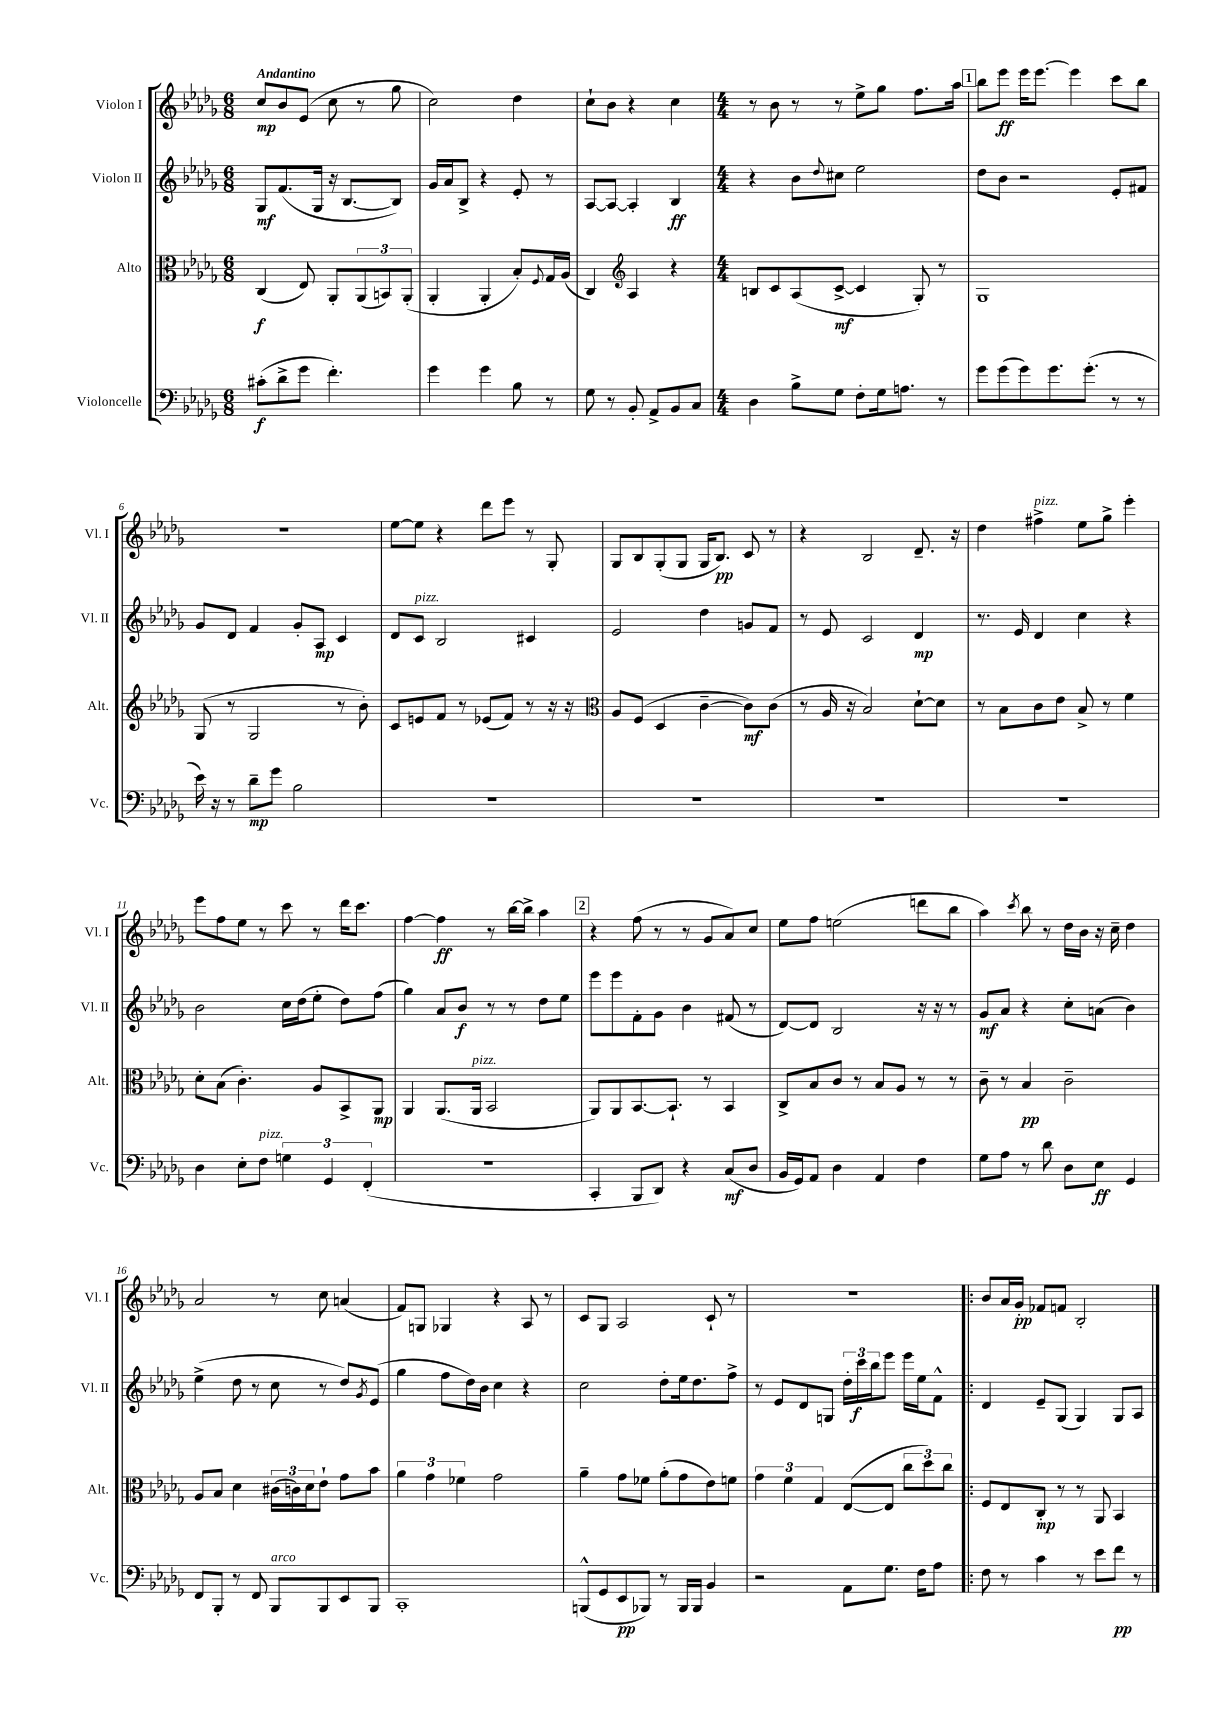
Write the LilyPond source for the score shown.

<<
\new StaffGroup <<
\new Staff = "s0" \with { instrumentName = "Violon I" shortInstrumentName = "Vl. I" } {
    \clef treble \key des \major \numericTimeSignature \time 6/8 \tempo "Andantino"
    c''8\mp bes'8 ees'8( c''8 r8 ges''8 |
    c''2) des''4 |
    c''8-! bes'8 r4 c''4 |
    \numericTimeSignature \time 4/4 r8 bes'8 r8 r8 ees''8-> ges''8 f''8. aes''16 |
    \mark \markup { \box "1" } bes''8 ees'''8\ff ees'''16 ees'''8.~ ees'''4 c'''8 bes''8 |
    R1 |
    ees''8~ ees''8 r4 des'''8 ees'''8 r8 ges8-. |
    ges8 bes8 ges8-.( ges8 ges16 bes8.\pp) c'8 r8 |
    r4 bes2 des'8.-- r16 |
    des''4 fis''4->^\markup { \italic "pizz." } ees''8 ges''8-> ees'''4-. |
    ees'''8 f''8 ees''8 r8 c'''8 r8 des'''16 c'''8. |
    f''4~ f''4\ff r8 bes''16~ bes''16-> aes''4 |
    \mark \markup { \box "2" } r4 f''8( r8 r8 ges'8 aes'8) c''8 |
    ees''8 f''8 e''2( d'''8 bes''8 |
    aes''4) \acciaccatura { c'''8 } bes''8 r8 des''16 bes'16 r16 c''16-- des''4 |
    aes'2 r8 c''8 a'4( |
    f'8) g8 ges4 r4 aes8 r8 |
    c'8 ges8 aes2 c'8-! r8 |
    r1 |
    \bar ".|:" bes'8 aes'16 ges'16-.\pp fes'8 f'8 bes2-. \bar "|." |
}
\new Staff = "s1" \with { instrumentName = "Violon II" shortInstrumentName = "Vl. II" } {
    \clef treble \key des \major \numericTimeSignature \time 6/8
    ges8\mf f'8.( ges16 r16 bes8.~ bes8) |
    ges'16 aes'16 bes8-> r4 ees'8-. r8 |
    aes8~ aes8~ aes4-. bes4\ff |
    \numericTimeSignature \time 4/4 r4 bes'8 \appoggiatura { des''8 } cis''8 ees''2 |
    \mark \markup { \box "1" } des''8 bes'8 r2 ees'8-. fis'8 |
    ges'8 des'8 f'4 ges'8-. aes8\mp c'4 |
    des'8 c'8^\markup { \italic "pizz." } bes2 cis'4 |
    ees'2 des''4 g'8 f'8 |
    r8 ees'8 c'2 des'4\mp |
    r8. ees'16 des'4 c''4 r4 |
    bes'2 c''16 des''16( ees''8-. des''8) f''8( |
    ges''4) aes'8 bes'8\f r8 r8 des''8 ees''8 |
    \mark \markup { \box "2" } ees'''8 ees'''8 f'8-. ges'8 bes'4 fis'8( r8 |
    des'8~) des'8 bes2 r16 r16 r8 |
    ges'8\mf aes'8 r4 c''8-. a'8( bes'4) |
    ees''4->( des''8 r8 c''8 r8 des''8) \acciaccatura { ges'8 } ees'8( |
    ges''4 f''8 des''16) bes'16 c''4 r4 |
    c''2 des''8-. ees''16 des''8. f''8-> |
    r8 ees'8 des'8 g8 \tuplet 3/2 { des''16-. c'''16\f bes''16 } ees'''8 ees'''16 ees''16 f'8-^ |
    \bar ".|:" des'4 ees'8-- ges8( ges4) ges8 aes8 \bar "|." |
}
\new Staff = "s2" \with { instrumentName = "Alto" shortInstrumentName = "Alt." } {
    \clef alto \key des \major \numericTimeSignature \time 6/8
    c4\f( ees8) aes,8-. \tuplet 3/2 { aes,8( b,8) aes,8-.( } |
    aes,4-. aes,4-. bes8-.) \appoggiatura { f8 } ges16 aes16( |
    c4) \clef treble aes4 r4 |
    \numericTimeSignature \time 4/4 b8 c'8 aes8( c'8~->\mf c'4 ges8-.) r8 |
    \mark \markup { \box "1" } ges1 |
    ges8( r8 ges2 r8 bes'8-.) |
    c'8 e'8 f'8 r8 ees'8( f'8) r8 r16 r16 |
    \clef alto aes8 f8( des4 c'4~-- c'8\mf) c'8( |
    r8 aes16 r16 bes2) des'8~-! des'8 |
    r8 bes8 c'8 ees'8 bes8-> r8 f'4 |
    des'8-. bes8( c'4.-.) aes8 bes,8-> aes,8\mp |
    aes,4 aes,8.( aes,16^\markup { \italic "pizz." } bes,2 |
    \mark \markup { \box "2" } aes,8) aes,8 bes,8.~ bes,8.-! r8 bes,4 |
    c8-> bes8 c'8 r8 bes8 aes8 r8 r8 |
    c'8-- r8 bes4\pp c'2-- |
    aes8 bes8 des'4 \tuplet 3/2 { cis'16( c'16) des'16 } ees'8-! ges'8 bes'8 |
    \tuplet 3/2 { aes'4 ges'4 fes'4 } ges'2 |
    aes'4-- ges'8 fes'8 aes'8-.( ges'8 ees'8) f'8 |
    \tuplet 3/2 { ges'4 f'4 ges4 } ees8~( ees8 \tuplet 3/2 { c''8 des''8) c''8 } |
    \bar ".|:" f8 ees8 c8-.\mp r8 r8 aes,8 bes,4 \bar "|." |
}
\new Staff = "s3" \with { instrumentName = "Violoncelle" shortInstrumentName = "Vc." } {
    \clef bass \key des \major \numericTimeSignature \time 6/8
    cis'8-.\f( des'8-> ges'8 f'4.-.) |
    ges'4 ges'4 bes8 r8 |
    ges8 r8 bes,8-. aes,8-> bes,8 c8 |
    \numericTimeSignature \time 4/4 des4 bes8-> ges8 f8-. ges16 a8. r8 |
    \mark \markup { \box "1" } ges'8 ges'8( ges'8) ges'8. ges'8.-.( r8 r8 |
    ees'16) r16 r8 des'8--\mp ges'8 bes2 |
    R1 |
    R1 |
    R1 |
    R1 |
    des4 ees8-. f8^\markup { \italic "pizz." } \tuplet 3/2 { g4 ges,4 f,4-.( } |
    R1 |
    \mark \markup { \box "2" } c,4-. bes,,8 des,8) r4 c8\mf( des8 |
    bes,16 ges,16) aes,8 des4 aes,4 f4 |
    ges8 aes8 r8 des'8 des8 ees8\ff ges,4 |
    f,8 bes,,8-. r8 f,8 bes,,8^\markup { \italic "arco" } bes,,8 ees,8 bes,,8 |
    c,1-. |
    b,,8-^( ges,8 ees,8\pp bes,,8) r8 bes,,16 bes,,16 bes,4 |
    r2 aes,8 ges8. f16 aes8 |
    \bar ".|:" f8 r8 c'4 r8 ees'8 f'8\pp r8 \bar "|." |
}
>>
>>
